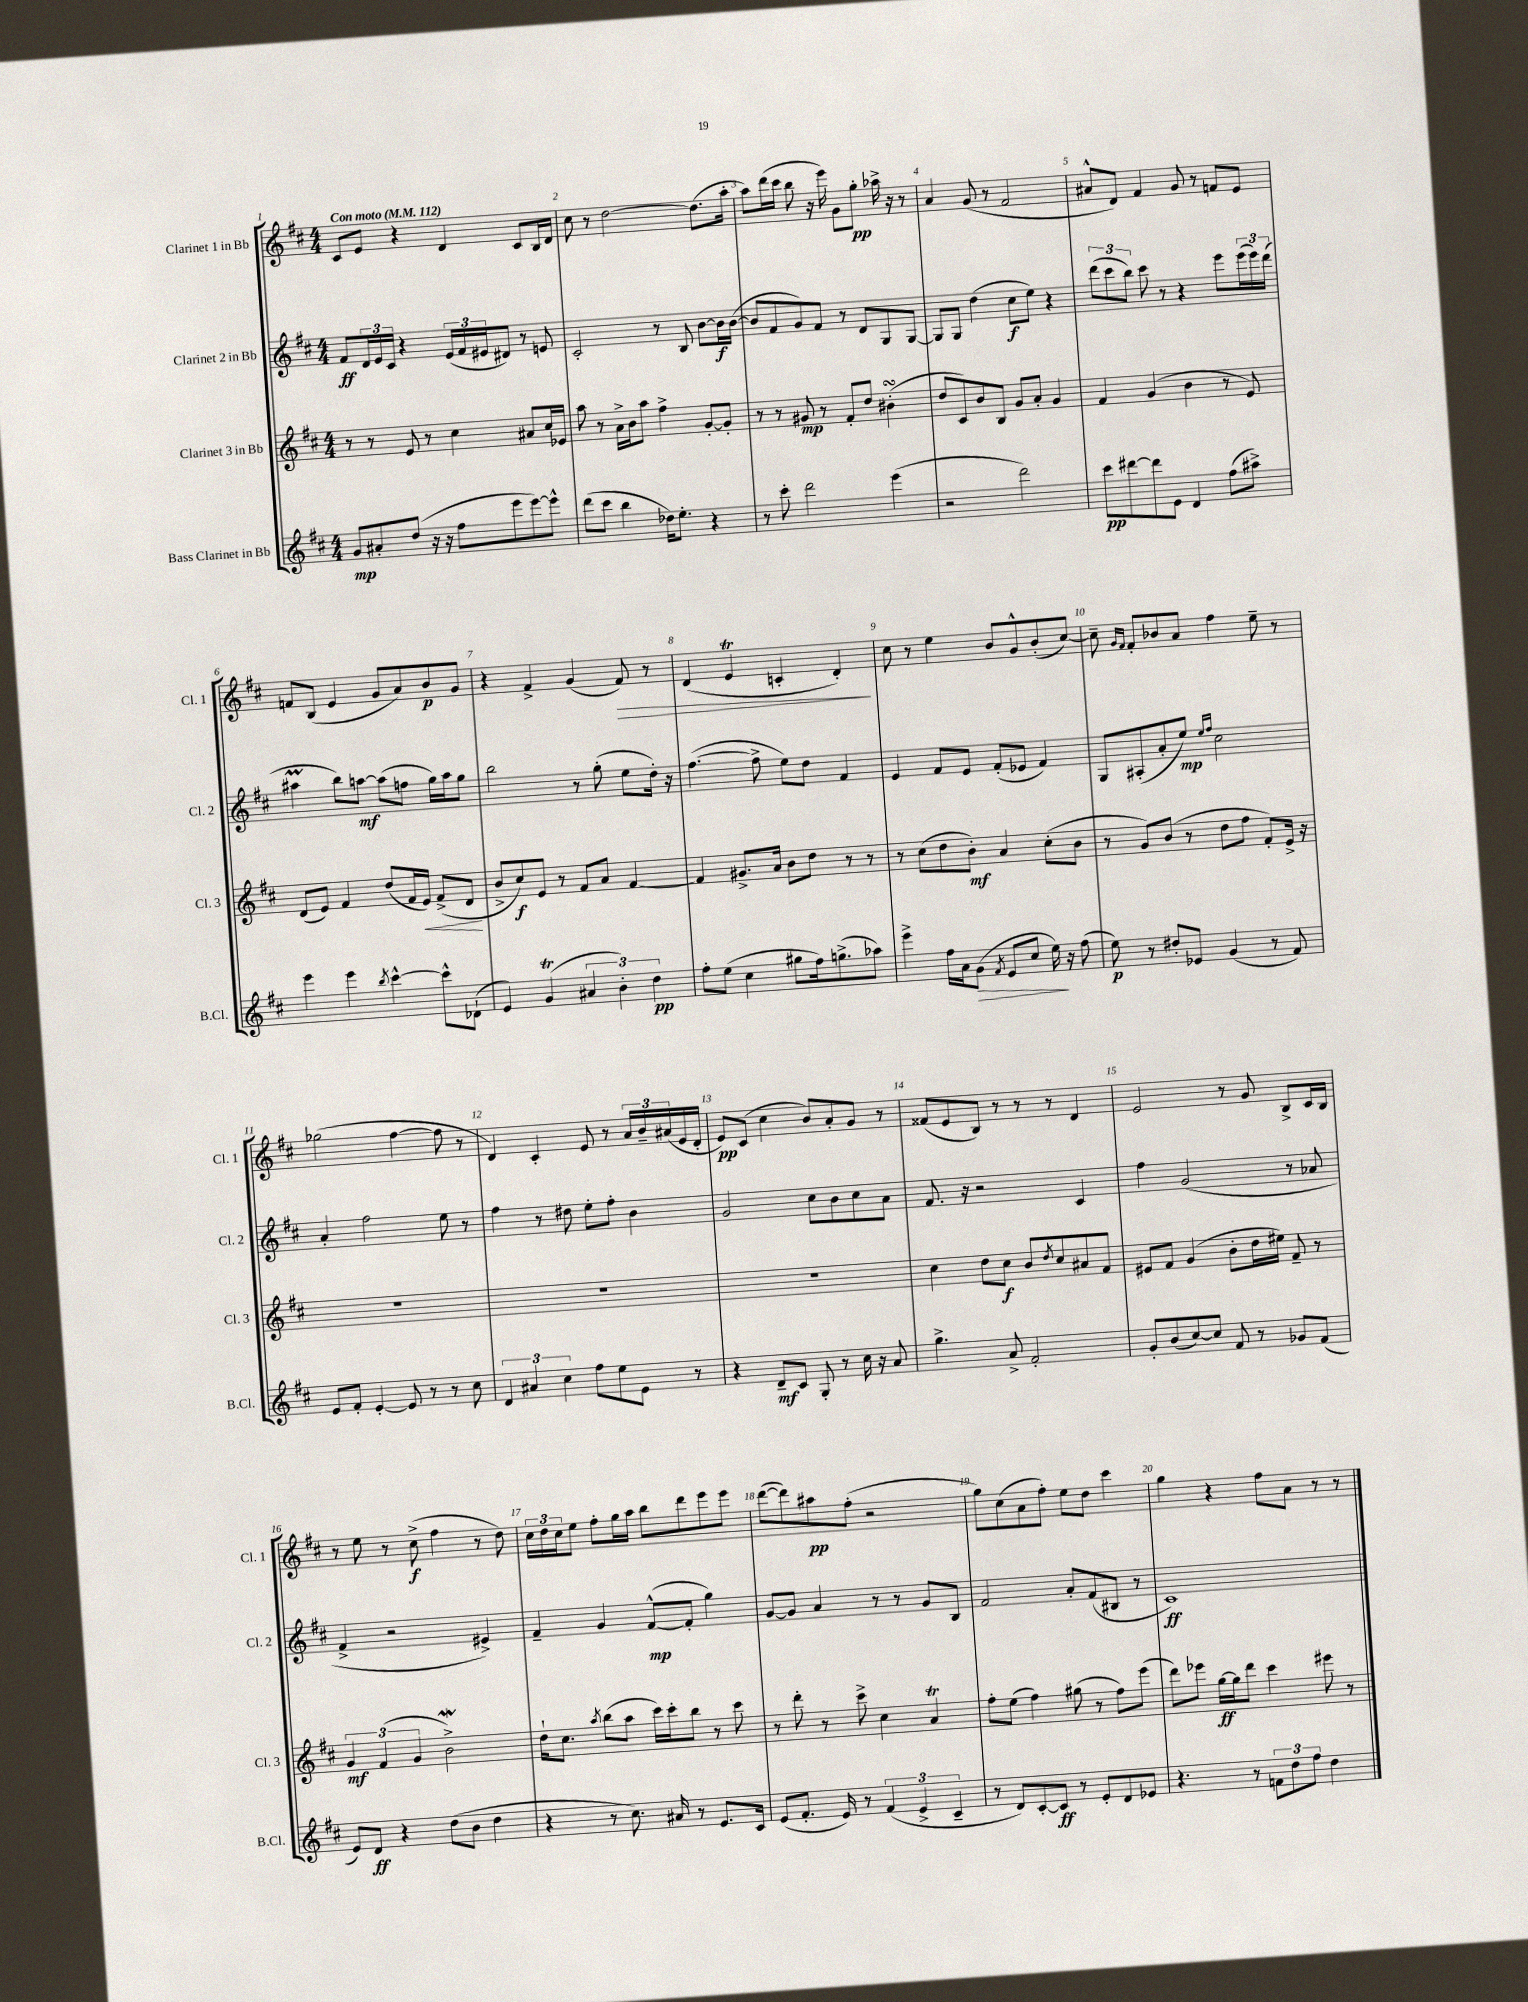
<<
\new StaffGroup <<
\new Staff = "s0" \with { instrumentName = "Clarinet 1 in Bb" shortInstrumentName = "Cl. 1" } {
    \clef treble \key d \major \numericTimeSignature \time 4/4 \tempo "Con moto" 4 = 112
    cis'8 e'8 r4 d'4 cis'8 b16 d'16 |
    cis''8 r8 d''2~ d''8.( a''16-. |
    a''8) d'''16( cis'''16 b''8 r16 e'''16) g'8 g''8-.\pp aes''16-> r16 r8 |
    a'4 g'8( r8 fis'2 |
    ais'8-^ d'8) fis'4 g'8 r8 f'8 e'8 |
    f'8 b8( e'4 g'8 a'8) b'8\p g'8 |
    r4 fis'4-> g'4( fis'8\>) r8 |
    d'4( e'4\trill c'4-. d'4-.\!) |
    cis''8 r8 e''4 b'8 g'8-^ b'8-.( cis''8~) |
    cis''8-- \grace { g'16 fis'16 } fis'8-. bes'8 a'8 fis''4 e''8-- r8 |
    ges''2( fis''4~ fis''8 r8 |
    d'4) cis'4-. e'8 r8 \tuplet 3/2 { a'16 b'16-- ais'16( } e'16 d'16-. |
    e'8\pp) cis'8( cis''4 b'8) a'8-. g'8 r8 |
    fisis'8( e'8 b8) r8 r8 r8 d'4 |
    e'2 r8 g'8 b8-> cis'16 b16 |
    r8 e''8 r8 cis''8->\f( fis''4 r8 d''8) |
    \tuplet 3/2 { cis''16 d''16 cis''16 } e''8 fis''8-. g''16 a''16 b''8 d'''8 e'''8 e'''8 |
    d'''8~( d'''8) ais''8\pp fis''8-.( r2 |
    g''8) cis''8( a'8 fis''8-.) e''8 d''8 cis'''4 |
    g''4 r4 fis''8 a'8 r8 r8 \bar "|." |
}
\new Staff = "s1" \with { instrumentName = "Clarinet 2 in Bb" shortInstrumentName = "Cl. 2" } {
    \clef treble \key d \major \numericTimeSignature \time 4/4
    fis'8\ff \tuplet 3/2 { d'16 e'16 cis'16 } r4 \tuplet 3/2 { e'16( fis'16 eis'16 } dis'8) r8 e'8 |
    cis'2-. r8 b8 b'8~ b'16\f b'16~( |
    b'8 fis'8 g'8) fis'8 r8 d'8 g8 g8~ |
    g8 g8 d''4( cis''8\f e''8) r4 |
    \tuplet 3/2 { d'''8( cis'''8 b''8) } cis'''8 r8 r4 e'''8 \tuplet 3/2 { e'''16( e'''16) d'''16( } |
    ais''4\prall b''8) a''8~\mf a''8( f''8 g''16) a''16 g''8 |
    b''2 r8 g''8-.( e''8 d''16-.) r16 |
    fis''4.~( fis''8-> e''8) d''8 fis'4 |
    e'4 fis'8 e'8 fis'8-.( ees'8 fis'4) |
    g8 ais8-.( a'8-. e''8\mp) \grace { e''16 fis''16 } cis''2 |
    a'4-. fis''2 e''8 r8 |
    fis''4 r8 dis''8 e''8-. fis''8-. b'4 |
    g'2 cis''8 b'8 cis''8 a'8 |
    fis'8. r16 r2 cis'4 |
    fis''4 g'2( r8 aes'8 |
    fis'4-> r2 eis'4->) |
    fis'4-- g'4 fis'8~-^\mp( fis'8-. g''4) |
    g'8~ g'8 a'4 r8 r8 g'8 b8 |
    fis'2 a'8-. fis'8( bis8 r8 |
    cis'1\ff) \bar "|." |
}
\new Staff = "s2" \with { instrumentName = "Clarinet 3 in Bb" shortInstrumentName = "Cl. 3" } {
    \clef treble \key d \major \numericTimeSignature \time 4/4
    r8 r8 e'8 r8 cis''4 ais'8 cis''16 ees'16 |
    a''8 r8 a'16-> b'16 a''8 fis''4-> g'8~-. g'8-. |
    r8 r8 gis'8\mp r8 fis'8-. d''8 bis'4-.\turn( |
    d''8 cis'8) b'8 b8 g'8 a'8-. g'4 |
    fis'4 g'4( b'4 r8 e'8) |
    d'8( e'8) fis'4 d''8( fis'16 e'16\<) fis'8->( d'8\! |
    b'8-> cis''8\f) e'8 r8 fis'8 a'8 fis'4~ |
    fis'4 gis'8.-> a'16 b'8 d''8 r8 r8 |
    r8 cis''8( d''8 b'8-.\mf) a'4 cis''8-.( b'8 |
    r8 g'8) b'8( r8 d''8 fis''8 fis'8-.) e'16-> r16 |
    R1 |
    R1 |
    R1 |
    cis''4 d''8 cis''8\f b'8 \acciaccatura { d''8 } cis''8 ais'8 fis'8 |
    eis'8 fis'8 g'4( b'8-. d''16 eis''16) fis'8-- r8 |
    \tuplet 3/2 { g'4\mf fis'4( g'4 } b'2->\mordent) |
    d''16-! cis''8. \acciaccatura { a''8 } b''8( a''8 cis'''16) cis'''16-. b''8 r8 cis'''8 |
    r8 d'''8-. r8 cis'''8-> cis''4 a'4\trill |
    fis''8-. e''8( fis''4) gis''8( r8 fis''8) e'''8( |
    d'''8) ees'''8 g''16~\ff g''16 d'''8 cis'''4 eis'''8 r8 \bar "|." |
}
\new Staff = "s3" \with { instrumentName = "Bass Clarinet in Bb" shortInstrumentName = "B.Cl." } {
    \clef treble \key d \major \numericTimeSignature \time 4/4
    g'8\mp ais'8-. d''8( r16 r16 fis''8 e'''8 e'''8~) e'''8-^ |
    d'''8( cis'''8 b''4 des''16) e''8.-. r4 |
    r8 cis'''8-. d'''2 e'''4( |
    r2 d'''2) |
    cis'''8\pp dis'''8~ dis'''8 e'8 d'4 fis''8( ais''8->) |
    e'''4 e'''4 \acciaccatura { b''8 } cis'''4~-^ cis'''8-^ des'8-!( |
    e'4) g'4\trill( \tuplet 3/2 { ais'4 b'4-.) d''4\pp } |
    fis''8-. e''8( cis''4 gis''8 fis''16) g''8.->( aes''8) |
    e'''4-> fis''16 a'16 g'8\>( \acciaccatura { fis'8 } e'8 cis''8 e''16\!) r16 fis''8( |
    e''8\p) r8 dis''8-. ees'8 g'4( r8 fis'8) |
    e'8 fis'8-. e'4~-. e'8 r8 r8 cis''8 |
    \tuplet 3/2 { d'4 ais'4 cis''4 } fis''8 e''8 e'8 r8 |
    r4 d'8--\mf cis'8 g8-. r8 cis''16 r16 a'8 |
    g''4.-> a'8-> fis'2-. |
    g'8-. b'8( cis''8~) cis''8 fis'8 r8 ges'8 fis'8( |
    e'8) d'8\ff r4 d''8( b'8 d''4 |
    r4 r8 cis''8.) ais'16 r8 e'8. cis'16 |
    e'8( fis'8.-. e'16) r8 \tuplet 3/2 { fis'4( e'4-> cis'4-- } |
    r8 d'8) cis'8~-. cis'8\ff r8 e'8-. d'8 ees'8 |
    r4. r8 \tuplet 3/2 { f'8 d''8 fis''8 } d''4 \bar "|." |
}
>>
>>
\layout { \context { \Score \override BarNumber.break-visibility = ##(#f #t #t) barNumberVisibility = #all-bar-numbers-visible } }
